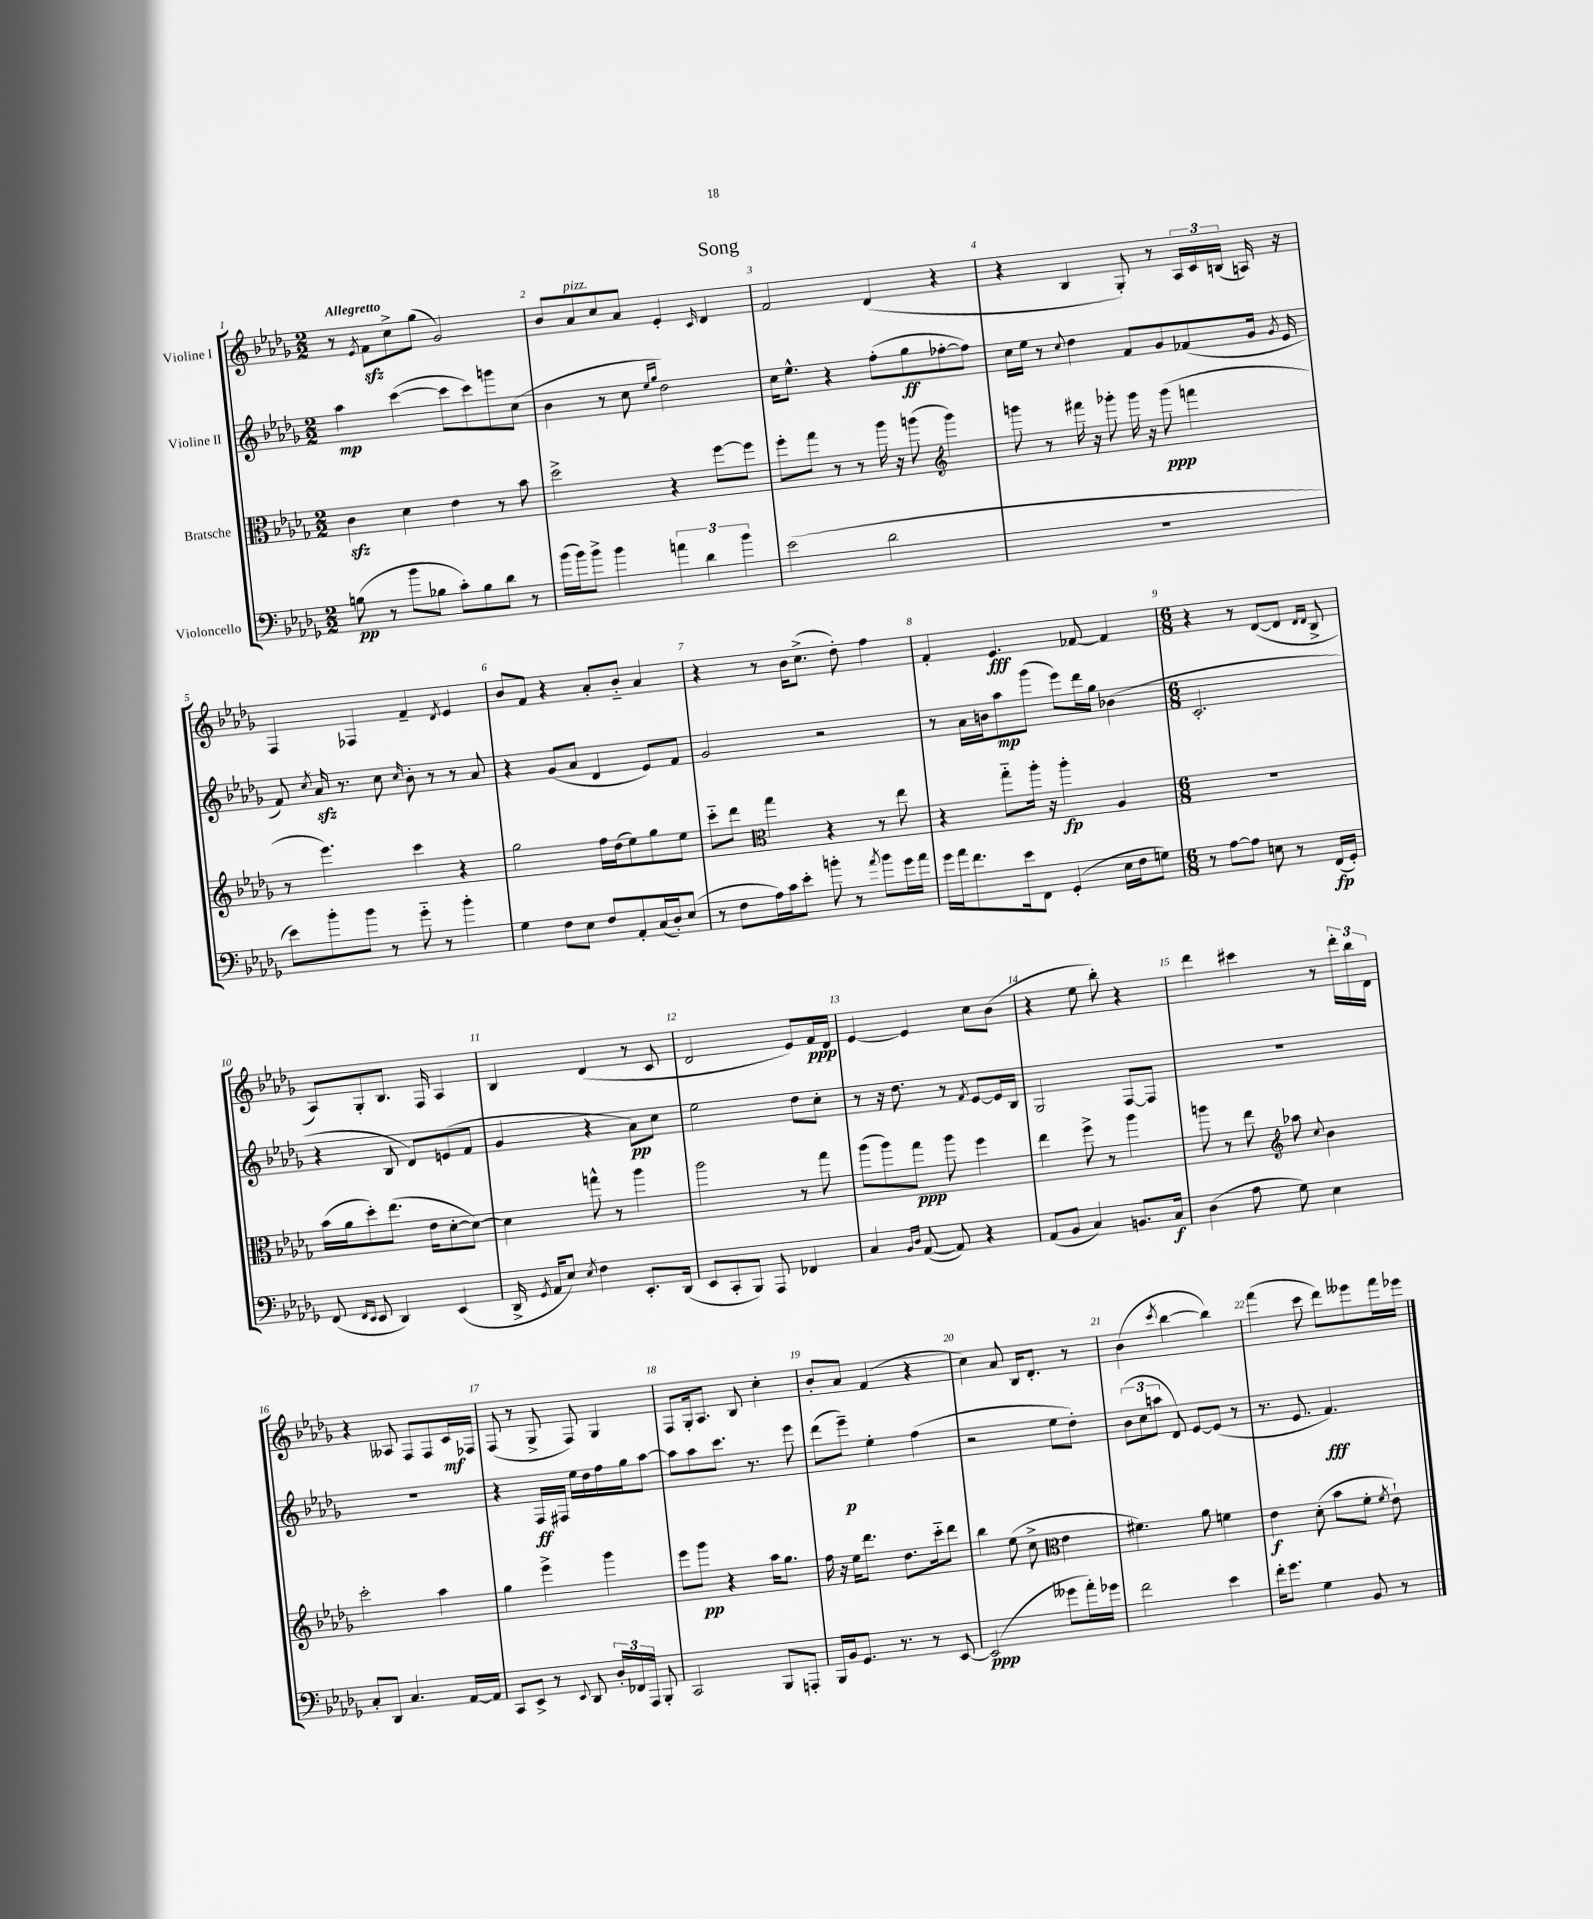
\header { title = "Song" }
<<
\new StaffGroup <<
\new Staff = "s0" \with { instrumentName = "Violine I" } {
    \clef treble \key des \major \numericTimeSignature \time 2/2 \tempo "Allegretto"
    \autoBeamOff r8 \acciaccatura { ees'8 } f'8[\sfz c''8-> ges''8]( ges'2) |
    bes'8[ aes'8^\markup { \italic "pizz." } c''8 aes'8] ees'4-. \grace { c'16 } des'4 |
    f'2 des'4( r4 |
    r4 bes4 ges8-.) r8 \tuplet 3/2 { aes16[ c'16 b16]( } a16) r16 |
    f4 fes4 f'4-- \acciaccatura { des'8 } ees'4 |
    bes'8[ f'8] r4 aes'8[-. bes'8]-_ aes'4 |
    r4 r8 bes'16[ c''8.]->( des''8-.) f''4 |
    f'4-. ees'4.\fff fes'8~ fes'4 |
    \numericTimeSignature \time 6/8 r4 r8 des'8[~( des'8] \grace { des'16[ des'16] } bes8-> |
    aes8[) ges8-. bes8.] f16 aes4 |
    bes4 des'4( r8 c'8 |
    des'2 ees'8[) f'16\ppp des'16] |
    ees'4~ ees'4 c''8[ bes'8]( |
    r4 ees''8 bes''8-.) r4 |
    des'''4 cis'''4 r8 \tuplet 3/2 { des'''16[-. bes''16 des'16] } |
    r4 aeses8 f8[ f8 c'16\mf fes16] |
    f8( r8 ges8-> f8) ges4 |
    f8[ ges16-. aes8.] bes8 c''4-. |
    bes'8[-. aes'8] f'4( r4 |
    c''4) aes'8 bes16[ des'8.]-. r8 |
    bes'4( \acciaccatura { c'''8 } bes''4~ bes''4) |
    f'''4( c'''8 des'''8[) eeses'''8 f'''16 ees'''16] \bar "|." |
}
\new Staff = "s1" \with { instrumentName = "Violine II" } {
    \clef treble \key des \major \numericTimeSignature \time 2/2
    \autoBeamOff aes''4\mp c'''4~( c'''8[ c'''8) g'''8 c''8]( |
    bes'4 r8 c''8 \grace { ees''16[ ges''16] } des''2) |
    c''16[ ees''8.]-^ r4 f''8[-.( ges''8\ff fes''8~-. fes''8]) |
    c''16[ ees''16] r8 \appoggiatura { c''8 } des''4 f'8[ ges'8 fes'8( ges'16] \acciaccatura { ges'8 } ees'16 |
    f'8) \acciaccatura { c''8 } aes'16\sfz r8. c''8 \grace { c''16 } bes'8-. r8 r8 aes'8 |
    r4 ges'8[( aes'8] des'4 ees'8[) f'8] |
    ges'2 r2 |
    r8 aes'16[ b'16 aes''8\mp ges'''8]( ees'''8[) des'''16 ges''16] bes'4( |
    \numericTimeSignature \time 6/8 c'2.-. |
    r4 bes8 des'8[) e'8( f'8] |
    ges'4 r4 aes'8[\pp) c''8] |
    ees''2 des''8[ c''8]-. |
    r8 r16 des''8. r8 \acciaccatura { f'8 } ees'8[~ ees'16 bes16] |
    ges2 f8[~ f8] |
    R2. |
    R2. |
    r4 f16[\ff fis16] ees''16[ des''16 f''16 ges''16 aes''8]~ |
    aes''8[ aes''8 c'''8.] r8. ees'''8 |
    des'''8[( ees'''8]--\p) ees''4-. f''4( |
    r2 ees''8[ des''8]-.) |
    \tuplet 3/2 { bes'8[( c''8 a''8] } des'8) ees'8[~ ees'8]( r8 |
    r8. ees'8. f'4.\fff) \bar "|." |
}
\new Staff = "s2" \with { instrumentName = "Bratsche" } {
    \clef alto \key des \major \numericTimeSignature \time 2/2
    \autoBeamOff c'4\sfz des'4 ees'4 r8 bes'8 |
    des''2-> r4 f''8[~ f''8] |
    f''8[-. ges''8] r8 r8 aes''16 r16 a''8( \clef treble ges'''4) |
    g'''8 r8 fis'''16 r16 ges'''8-. ges'''16 r16 ges'''8\ppp( f'''4 |
    r8 ees'''4.) c'''4 r4 |
    ges''2 f''16[ des''16( ees''8) ges''8 ees''8] |
    c'''8[-_ des'''8] \clef alto ges''4 r4 r8 ees''8 |
    r4 ges''8[-_ aes''16]-. r16 aes''4-.\fp aes4 |
    \numericTimeSignature \time 6/8 R2. |
    bes'16[( aes'16 des''8-.) ees''8.]( ees'16[ des'8~-. des'8]~) |
    des'4 g''8-^ r8 aes''4 |
    aes''2 r8 ges''8 |
    aes''8[( aes''8) ges''8]\ppp aes''8 f''4 |
    ees''4 f''8-> r8 aes''4 |
    a''8 r8 ees''8 aes''8 \appoggiatura { c''8 } bes'4 |
    \clef treble c'''2-. aes''4 |
    ges''4 ees'''4-> ges'''4 |
    ees'''8[ ges'''8]\pp r4 aes''16[ ges''8.] |
    f''16 r16 ees''16[ des'''8.] des''8.[ c'''16-_ des'''8] |
    bes''4 ees''8( c''8-> \clef alto ees'4 |
    fis'4.) aes'8 f'4 |
    ees'4\f des'8-.( bes'8[ f'8]-. \acciaccatura { f'8 } ees'8-!) \bar "|." |
}
\new Staff = "s3" \with { instrumentName = "Violoncello" } {
    \clef bass \key des \major \numericTimeSignature \time 2/2
    \autoBeamOff b8\pp( r8 bes'8[ bes8] c'8[-.) bes8 des'8] r8 |
    bes'16[( bes'16) bes'8]-> bes'4 \tuplet 3/2 { a'4 des'4 bes'4 } |
    ees'2( des'2 |
    R1 |
    ees'8[) bes'8-. bes'8] r8 ges'8-_ r8 bes'4-. |
    ges4 f8[ ees8] f8[ aes,8-. c16( des16-.) ees8]( |
    r8 f8[ aes16) c'16 ees'8]-. b'8-. r8 \acciaccatura { aes'8 } b'8[ ges'16 aes'16] |
    ges'16[ aes'16 f'8. ees'16 f,8] ges,4-.( ees16[ f16 g8]) |
    \numericTimeSignature \time 6/8 r8 aes8[~ aes8] e8 r8 f,16[\fp( ges,16]-.) |
    f,8( \grace { f,16[ ees,16] } ees,8 des,4) ees,4( |
    des,16-> \acciaccatura { ges,8 } aes,16[ ees8]) \acciaccatura { ees8 } f4 ees,8.[-. des,16]( |
    ees,8[ c,8-. bes,,8]) aes,,8 fes,4 |
    c4 \grace { bes,16[ des16] } aes,8~( aes,8) r4 |
    aes,8[( bes,8] c4) b,8.[ c16]\f |
    des4( aes8 ges8) ees4 |
    c8[-. des,8] c4. aes,16[~ aes,16] |
    c,8[ ees,8]-> r8 \appoggiatura { ees,8 } des,8 \tuplet 3/2 { des16[-. fes,16 aes,,16] } bes,,8-. |
    c,2 bes,,8[ a,,8]-. |
    bes,,16[ bes,16 ges,8.] r8. r8 ees,8~ |
    ees,2\ppp( geses'8[ aes'16-.) ges'16] |
    f'2 ees'4 |
    f'16[-. ges'8.] ges4 bes,8 r8 \bar "|." |
}
>>
>>
\layout { \context { \Score \override BarNumber.break-visibility = ##(#f #t #t) barNumberVisibility = #all-bar-numbers-visible } }
